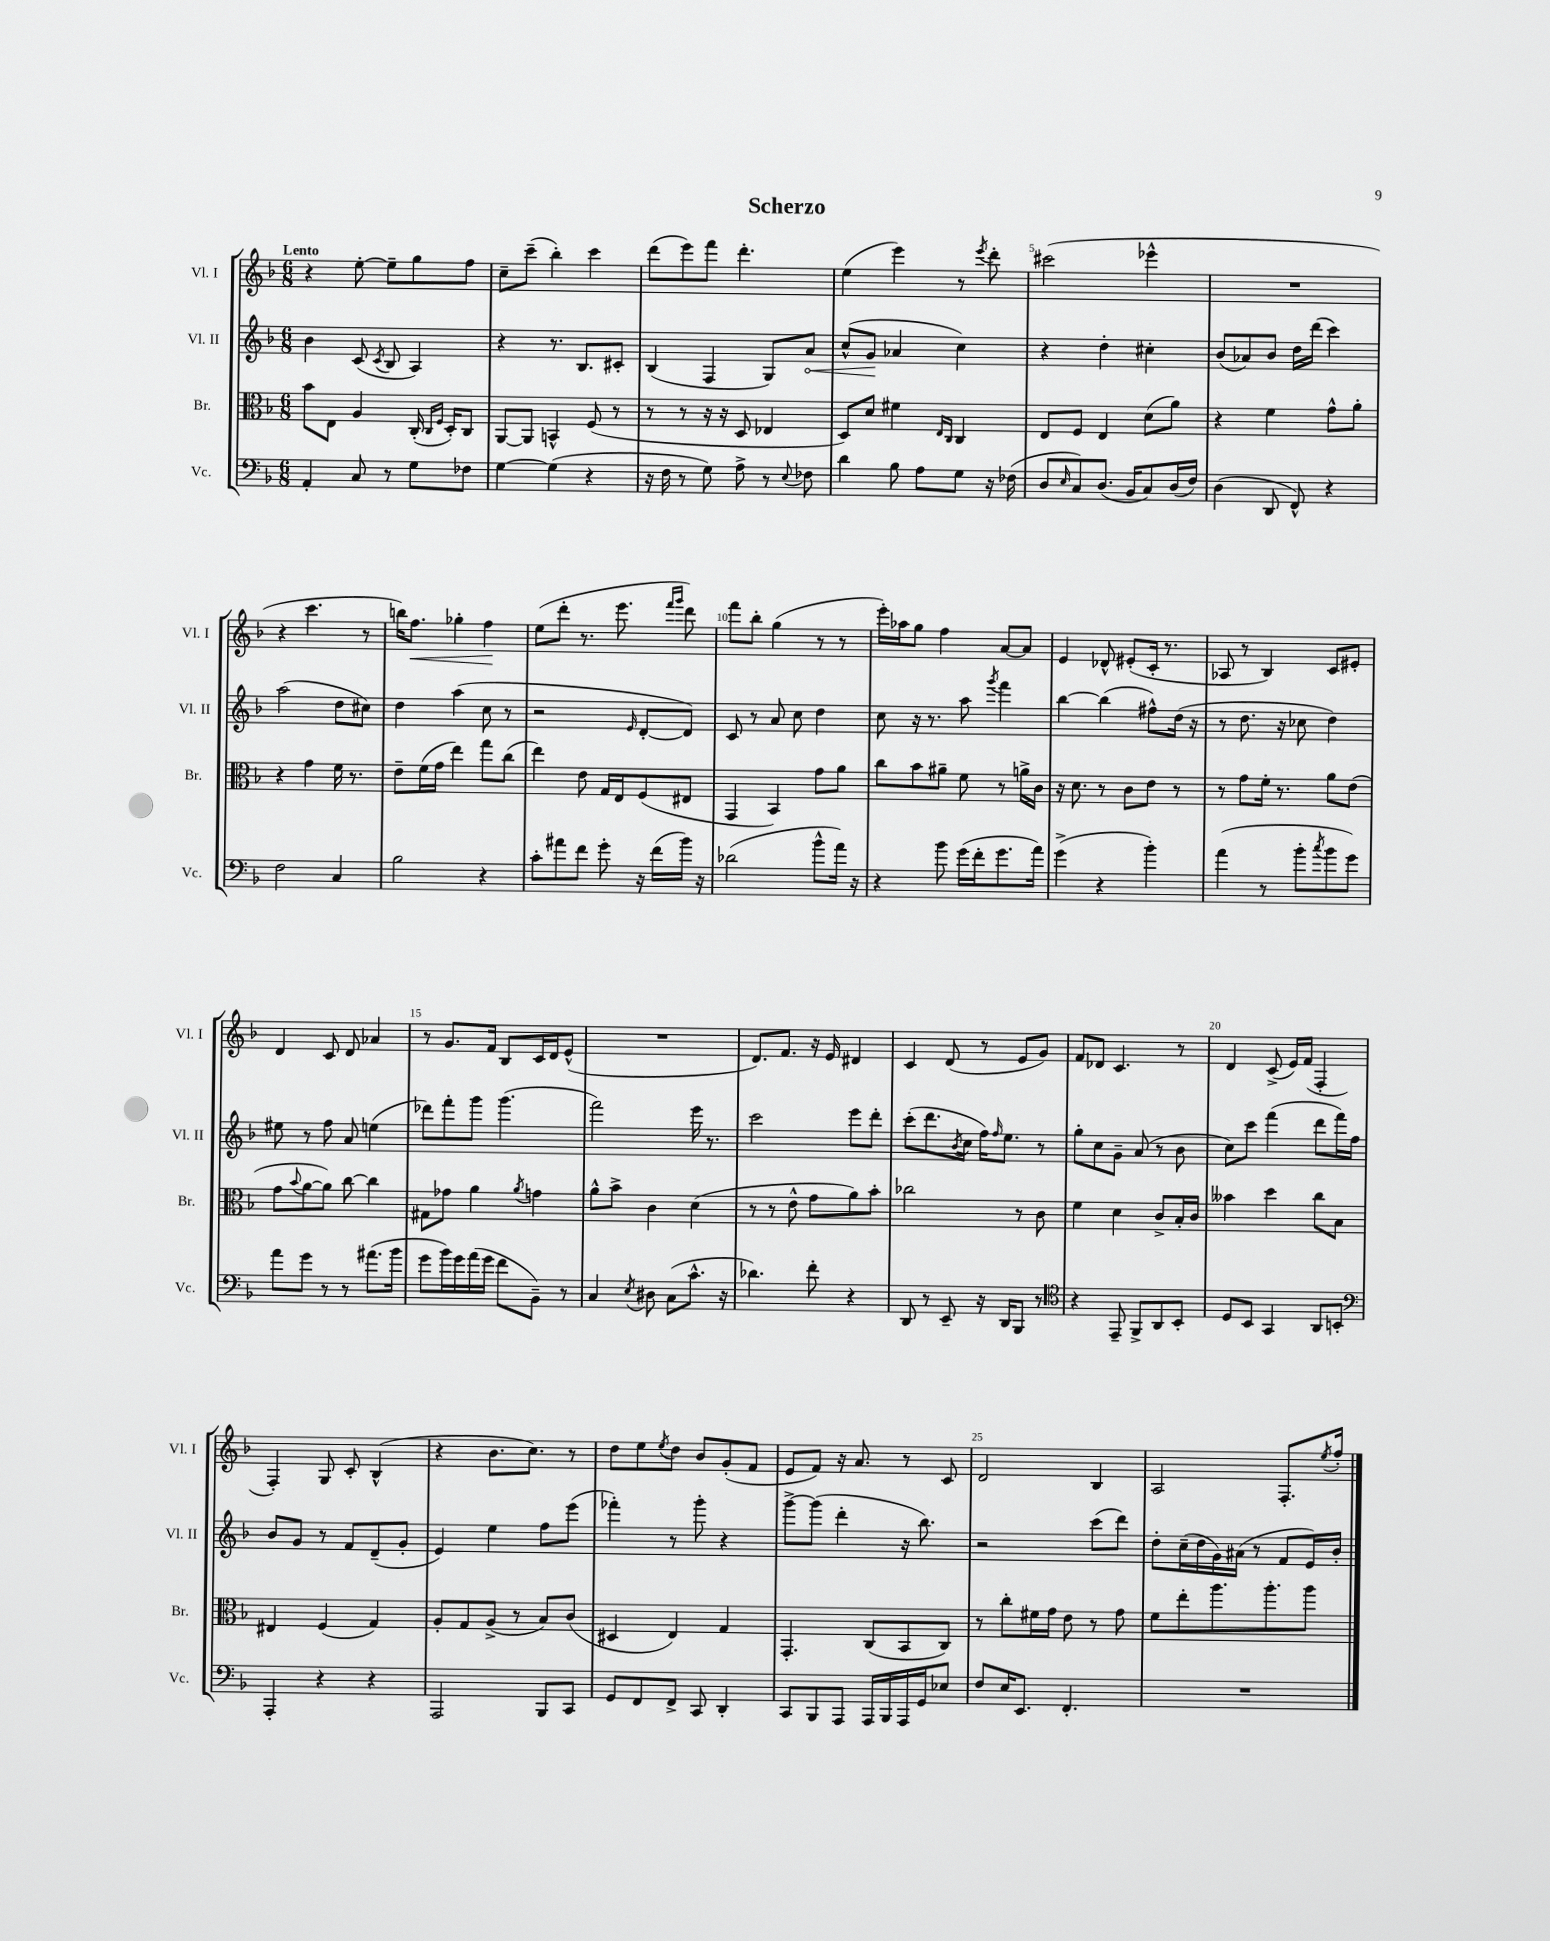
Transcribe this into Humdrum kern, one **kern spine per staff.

**kern	**kern	**kern	**kern
*staff4	*staff3	*staff2	*staff1
*clefF4	*clefC3	*clefG2	*clefG2
*k[b-]	*k[b-]	*k[b-]	*k[b-]
*M6/8	*M6/8	*M6/8	*M6/8
4AA'	8b-	4b-	4r
.	8E	.	.
8C	4A	(8c	[8ee'
.	.	8qc	.
8r	.	8B-	8ee~]
8G	(16C'	4A)	8gg
.	16qqC	.	.
.	16qqF	.	.
.	16D')	.	.
8F-	8C	.	8ff
=	=	=	=
[4G	[8AA	4r	8cc~
.	8AA]	.	(8ccc~
(4G]	4BB^^	8.r	4bb-')
.	.	8.B-	.
4r	(8F	.	4ccc
.	8r	8c#'	.
=	=	=	=
16r	8r	(4B-	(8ddd
16F	.	.	.
8r	8r	.	8eee)
8G)	16r	4F	8fff
.	16r	.	.
8A^	8D	.	4.ddd'
8r	4E-	8G)	.
8qqE	.	.	.
8F-	.	8a	.
=	=	=	=
4d	8D)	(8cc^^	(4ee
.	8d	8g	.
8B-	4f#	4a-	4eee)
8A	.	.	.
.	16qqE	.	.
.	16qqC	.	.
8G	4C	4cc)	8r
.	.	.	8qeee
16r	.	.	8ddd'
(16F-	.	.	.
=	=	=	=
8D	8E	4r	(2ccc#
16qqE	.	.	.
8C)	8F	.	.
(8.D	4E	4dd'	.
16BB-	.	.	.
8C)	(8d	4cc#'	4eee-^^
(16D	8a)	.	.
16F)	.	.	.
=	=	=	=
(4D	4r	(8b-	2.r
.	.	8a-)	.
8DD	4f	8b-	.
8FF^^)	.	16dd	.
.	.	(16ddd	.
4r	8g^^	4ccc)	.
.	8a'	.	.
=	=	=	=
2F	4r	(2aa	4r
.	4g	.	4.ccc
4C	16f	8dd	.
.	8.r	.	.
.	.	8cc#)	8r
=	=	=	=
2B-	8e~	4dd	16bb)
.	.	.	8.ff
.	(16f	.	.
.	16g	.	.
.	4ee)	(4aa	4gg-'
4r	8gg	8cc	4ff
.	(8cc	8r	.
=	=	=	=
8c'	4ee)	2r	(8ee
8a#	.	.	8ddd'
8f	8e	.	8.r
8g'	16G	.	.
.	16E	.	8.eee
.	.	16qqe	.
16r	(8F	[8d'	.
(16f	.	.	.
.	.	.	16qqfff
.	.	.	16qqggg
16b-)	8E#	8d])	8ddd)
16r	.	.	.
=	=	=	=
(2d-	4GG	8c	8fff
.	.	8r	8bb-'
.	4BB-)	8a	(4gg
.	.	8cc	.
8b-^^	8g	4dd	8r
16a)	8a	.	8r
16r	.	.	.
=	=	=	=
4r	8cc	8cc	16eee')
.	.	.	16aa-
.	8b-	16r	8gg
.	.	8.r	.
8b-	8a#~	.	4ff
(16g	8f	8aa	.
16f'	.	.	.
.	.	8qggg	.
8.g	8r	4fff	[8a
.	16a^	.	8a]
16a)	16c	.	.
=	=	=	=
(4g^	16r	[4bb-	4e
.	8.d	.	.
4r	8r	(4bb-]	8d-^^
.	8c	.	(8e#'
4b-')	8e	8ff#^^)	16c'
.	.	.	8.r
.	8r	(16dd	.
.	.	16r	.
=	=	=	=
(4a	8r	8r	8A-
.	8g	8.dd	8r
8r	16f'	.	4B-)
.	8.r	16r	.
8b-'	.	8cc-	.
8qcc	.	.	.
8b-	8a	4dd)	8c
8g)	(8e	.	8e#'
=	=	=	=
8a	8g	8ee#	4d
.	8qqb-	.	.
8g	[8a	8r	.
8r	8a])	8ff	8c
8r	[8cc	8a	8d
(8.a#	4cc]	(4ee	4a-
16b-	.	.	.
=	=	=	=
8g	8G#	8ddd-)	8r
16b-)	8g-	8fff'	8.g
16g	.	.	.
(16a	4a	8ggg	.
16g	.	.	16f
8f	.	(4.ggg	8B-
.	8qa	.	.
8BB-~)	4g	.	16c
.	.	.	16d
8r	.	.	(8e^^
=	=	=	=
4C	8a^^	2fff)	2.r
.	8b-^	.	.
8qE	.	.	.
8D#	4c	.	.
(8C	.	.	.
8.c^^	(4d	16eee	.
.	.	8.r	.
16r	.	.	.
=	=	=	=
4.d-)	8r	2ccc	8.d)
.	8r	.	.
.	.	.	8.f
.	8e^^	.	.
8f'	8g	.	16r
.	.	.	16e
4r	8a)	8eee	4d#
.	8b-'	8ddd'	.
=	=	=	=
8DD	2cc-	(8ccc'	4c
8r	.	8.ddd	.
8EE~	.	.	(8d
.	.	8qb-	.
.	.	16cc	.
16r	.	16ff)	8r
.	.	16qqff	.
16DD	.	8.ee	.
8BBB-	8r	.	8e
8r	8c	8r	8g)
=	=	=	=
*clefC4	*	*	*
4r	4f	8gg'	8f
.	.	8cc	8d-
8EE~	4d	8g~	4.c
8FF^	.	(8a	.
8AA	8c^	8r	.
8BB-'	16B-'	8b-	8r
.	16c	.	.
=	=	=	=
8D	4b--	8cc)	4d
8BB-	.	8ccc	.
4GG	4dd	(4fff	(8c^
.	.	.	16e)
.	.	.	(16f
8AA	8cc	8ddd	4F'
8BB'	8B-	16fff)	.
.	.	16ff	.
=	=	=	=
*clefF4	*	*	*
4AAA'	4E#	8b-	4F')
.	.	8g	.
4r	(4F	8r	8G
.	.	8f	8c'
4r	4G)	(8d~	(4B-^^
.	.	8g'	.
=	=	=	=
2AAA	8A'	4e)	4r
.	8G	.	.
.	(8A^	4ee	8.b-
.	8r	.	.
.	.	.	8.cc)
8BBB-	8B-)	8ff	.
8CC	(8c	(8eee	8r
=	=	=	=
8GG	4D#	4fff-')	8dd
8FF	.	.	8ee
.	.	.	8qee
8FF^	4E)	8r	8dd
8CC	.	8ggg'	8b-
4DD'	4G	4r	(8g'
.	.	.	8f
=	=	=	=
8CC	4.GG'	[8ggg^	8e
8BBB-	.	(8ggg]	8f)
8AAA	.	4ddd'	16r
.	.	.	8.a
16AAA	(8C	.	.
16BBB-	.	.	.
16AAA	8BB-	16r	8r
16GG	.	8.bb-)	.
8E-	8C)	.	8c
=	=	=	=
8F	8r	2r	2d
16E	8cc'	.	.
8.EE	.	.	.
.	16f#	.	.
.	16g	.	.
4.FF'	8e	.	.
.	8r	(8ccc	4B-
.	8g	8ddd)	.
=	=	=	=
2.r	8f	8dd'	2A
.	8ee'	(16cc~	.
.	.	16dd	.
.	8.aa	16g)	.
.	.	(16a#	.
.	.	8r	.
.	8.aa'	.	.
.	.	8f	8.F'
.	8aa	16e)	.
.	.	.	8qee
.	.	16b-'	16ff'
==	==	==	==
*-	*-	*-	*-
